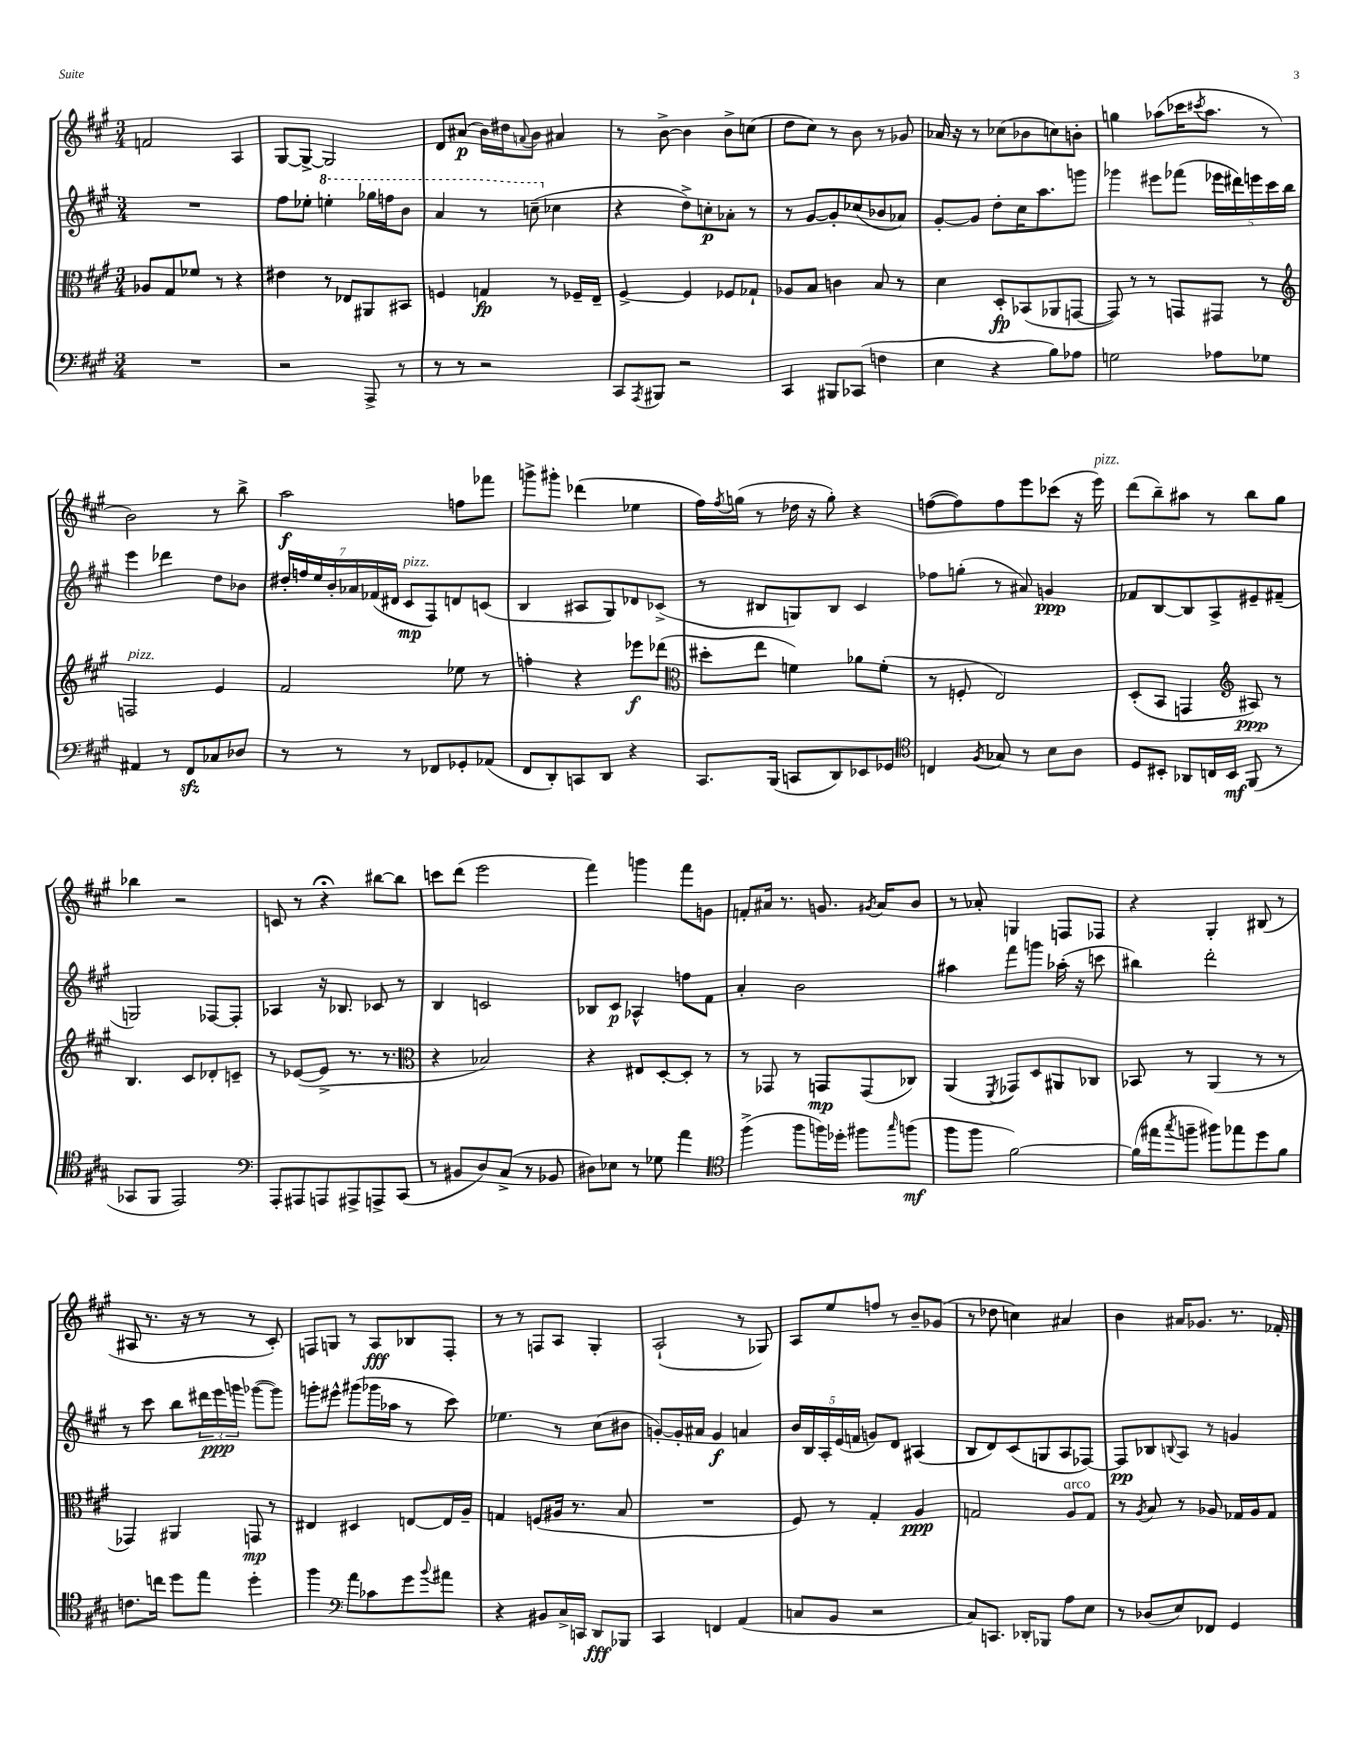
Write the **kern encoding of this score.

**kern	**dynam	**kern	**dynam	**kern	**dynam	**kern	**dynam
*part4	*part4	*part3	*part3	*part2	*part2	*part1	*part1
*staff4	*staff4	*staff3	*staff3	*staff2	*staff2	*staff1	*staff1
*clefF4	*	*clefC3	*	*clefG2	*	*clefG2	*
*k[f#c#g#]	*	*k[f#c#g#]	*	*k[f#c#g#]	*	*k[f#c#g#]	*
*M3/4	*	*M3/4	*	*M3/4	*	*M3/4	*
=24	=24	=24	=24	=24	=24	=24	=24
2.r	.	8A-X/L	.	2.r	.	2fn/	.
.	.	8G#/	.	.	.	.	.
.	.	8f-X/J	.	.	.	.	.
.	.	8r	.	.	.	.	.
.	.	4r	.	.	.	4A/	.
=25	=25	=25	=25	=25	=25	=25	=25
2r	.	4e#X\	.	8ff#\L	.	[8G#/L	.
.	.	.	.	8ee-X'\J	.	8G#^/J_	.
*	*	*	*	*8va	*	*	*
.	.	8r	.	4eeen'\	.	2G#/]	.
.	.	8E-X/L	.	.	.	.	.
8AAA^/	.	8AA#X/	.	16ggg-X\LL	.	.	.
.	.	.	.	16fffn\J	.	.	.
8r	.	8BB#X/J	.	8bb\J	.	.	.
=26	=26	=26	=26	=26	=26	=26	=26
8r	.	4Fn/	.	4aa/	.	8d/L	.
8r	.	.	.	.	.	(8a#X/J	p
2r	.	4Gn/	fp	8r	.	16b\LL)	.
.	.	.	.	.	.	16dd#X\J	.
.	.	.	.	.	.	8qqan/	.
.	.	.	.	(8cccn~\	.	8b\J	.
*	*	*	*	*X8va	*	*	*
.	.	8r	.	4cc-X\	.	4a#X/	.
.	.	16F-X~/LL	.	.	.	.	.
.	.	16E~/JJ	.	.	.	.	.
=27	=27	=27	=27	=27	=27	=27	=27
8CC#/L	.	[4F#^/	.	4r	.	8r	.
8qAAA/	.	.	.	.	.	.	.
8BBB#X/J	.	.	.	.	.	[8b^\	.
2r	.	4F#/]	.	8dd^\L)	.	4b\]	.
.	.	.	.	8ccn'\	p	.	.
.	.	8F-X/L	.	8a-X'\J	.	8b^\L	.
.	.	8G-X`/J	.	8r	.	(8ccn\J	.
=28	=28	=28	=28	=28	=28	=28	=28
4CC#/	.	8A-X/L	.	8r	.	8dd\L	.
.	.	8B/J	.	[8g#/L	.	8cc#\J)	.
8BBB#X/L	.	4cn\	.	8g#'/]	.	8r	.
(8CC-X/J	.	.	.	(8cc-X/	.	8b\	.
4Fn\	.	8B/	.	8b-X/	.	8r	.
.	.	8r	.	8a-X/J)	.	8g-X/	.
=29	=29	=29	=29	=29	=29	=29	=29
4E\	.	4d\	.	[8g#'/L	.	16a-X/	.
.	.	.	.	.	.	16r	.
.	.	.	.	8g#/J]	.	8r	.
4r	.	8D'/L	fp	8dd'\L	.	(8cc-X\L	.
.	.	(8BB-X/	.	16cc#\K	.	8b-X\	.
.	.	.	.	8.aa\	.	.	.
8B\L)	.	8AA-X/	.	.	.	8ccn\)	.
8A-X\J	.	[8GGn/J	.	8gggn\J	.	8bn'\J	.
=30	=30	=30	=30	=30	=30	=30	=30
2Gn\	.	8GG/])	.	4ggg-X\	.	4ggn\	.
.	.	8r	.	.	.	.	.
.	.	8r	.	8eee#X\L	.	(8aa-X\L	.
.	.	8GGn/L	.	(8fff-X\J	.	16ccc-X\K	.
.	.	.	.	.	.	8qccc#X/	.
.	.	.	.	.	.	8.aa-\J	.
8A-X\L	.	8GG#X/J	.	20eee-X\LL	.	.	.
.	.	.	.	20ddd#X\)	.	.	.
.	.	.	.	20eeen\	.	.	.
8G-X\J	.	8r	.	.	.	8r	.
.	.	.	.	20ccc#\	.	.	.
.	.	.	.	20bb\JJ	.	.	.
!!LO:LB:g=z
=31	=31	=31	=31	=31	=31	=31	=31
*	*	*clefG2	*	*	*	*	*
!	!	!LO:TX:a:i:t=pizz.	!	!	!	!	!
4AA#X/	.	2Fn/	.	4eee\	.	2b\)	.
8r	.	.	.	4ddd-X\	.	.	.
8FF#zz/L	.	.	.	.	.	.	.
8C-X/	.	4e/	.	8dd\L	.	8r	.
8D-X/J	.	.	.	8b-X\J	.	8bb^\	.
=32	=32	=32	=32	=32	=32	=32	=32
8r	.	2f#/	.	28dd#X'/LL	.	2aa\	f
.	.	.	.	28ffn/	.	.	.
.	.	.	.	28ee/	.	.	.
.	.	.	.	28b'/	.	.	.
8r	.	.	.	.	.	.	.
.	.	.	.	28a-X/	.	.	.
.	.	.	.	(28f-X/	.	.	.
.	.	.	.	28d#X/JJ	.	.	.
!	!	!	!	!LO:TX:a:i:t=pizz.	!	!	!
8r	.	.	.	8c#/L	mp	.	.
8FF-X/L	.	.	.	8F#/)	.	.	.
8GG-X'/	.	8ee-X\	.	8dn/	.	8ffn\L	.
(8AA-X/J	.	8r	.	(8cn/J	.	8fff-X\J	.
=33	=33	=33	=33	=33	=33	=33	=33
8FF#/L	.	4ffn'\	.	4B/	.	8gggn^\L	.
8DD'/)	.	.	.	.	.	8ggg#X'\J	.
8CCn/	.	4r	.	8A#X/L	.	(4ddd-X\	.
8DD/J	.	.	.	8G#/)	.	.	.
4r	.	8eee-X\L	f	8d-X/	.	4ee-X\	.
.	.	(8ddd-X\J	.	(8c-X^/J	.	.	.
=34	=34	=34	=34	=34	=34	=34	=34
*	*	*clefC3	*	*	*	*	*
8.CC#/L	.	8dd#X'\L	.	8r	.	16ff#\LL)	.
.	.	.	.	.	.	8qff#/	.
.	.	.	.	.	.	(16ggn\JJ	.
.	.	8ee\J	.	8B#X/L	.	8r	.
(16BBB/Jk	.	.	.	.	.	.	.
8CCn/L	.	4fn\)	.	8Gn/)	.	16dd-X\	.
.	.	.	.	.	.	16r	.
8DD/)	.	.	.	8B#/J	.	8gg'\)	.
8EE-X/	.	8a-X\L	.	4c#/	.	4r	.
8GG-X/J	.	(8f'\J	.	.	.	.	.
=35	=35	=35	=35	=35	=35	=35	=35
*clefC4	*	*	*	*	*	*	*
4Cn/	.	8r	.	8ff-X\L	.	([8ffn\L	.
.	.	8Fn'/	.	(8ggn'\J	.	8ff\])	.
8qF#/	.	.	.	.	.	.	.
8G-X/	.	2E/)	.	8r	.	8ff\	.
8r	.	.	.	8a#X/)	.	8eee\	.
8B\L	.	.	.	4gn/	ppp	(8ccc-X\J	.
8A\J	.	.	.	.	.	16r	.
!	!	!	!	!	!	!LO:TX:a:i:t=pizz.	!
.	.	.	.	.	.	16eee\)	.
=36	=36	=36	=36	=36	=36	=36	=36
8D/L	.	(8D'/L	.	8f-X/L	.	(8ddd\L	.
8BB#X'/J	.	8BB/J	.	[8B/	.	8bb~\)	.
8AA-X/L	.	4GGn/	.	8B/]	.	8aa#X\J	.
16Cn/L	.	.	.	8A^/	.	8r	.
16BB#/JJ	mf	.	.	.	.	.	.
*	*	*clefG2	*	*	*	*	*
(8FF#/	.	8A#X/)	ppp	8e#X~/	.	8bb\L	.
8r	.	8r	.	(8f#X~/J	.	8gg#\J	.
!!LO:LB:g=z
=37	=37	=37	=37	=37	=37	=37	=37
8GG-X/L	.	4.B/	.	2Gn/)	.	4bb-X\	.
8FF#/J	.	.	.	.	.	.	.
2EE/)	.	.	.	.	.	2r	.
.	.	8c#/L	.	.	.	.	.
.	.	8d-X'/	.	[8F-X/L	.	.	.
.	.	8cn~/J	.	8F-'/J]	.	.	.
=38	=38	=38	=38	=38	=38	=38	=38
*clefF4	*	*	*	*	*	*	*
8AAA'/L	.	8r	.	4A-X/	.	8cn/	.
8AAA#X/	.	([8e-X/L	.	.	.	8r	.
8AAAn/	.	8e-^/J]	.	16r	.	4r;<	.
.	.	.	.	8.B-X/	.	.	.
8AAA#X^/	.	8.r	.	.	.	.	.
8AAAn^/	.	.	.	8c-X/	.	[8bb#X\L	.
.	.	8.r	.	.	.	.	.
(8CC#/J	.	.	.	8r	.	8bb#\J]	.
=39	=39	=39	=39	=39	=39	=39	=39
*	*	*clefC3	*	*	*	*	*
8r	.	4r	.	4B/	.	8cccn\L	.
8BB#X/L	.	.	.	.	.	(8ddd\J	.
8D/)	.	2B-X/)	.	2cn/	.	2eee\	.
(8C#^/J	.	.	.	.	.	.	.
8r	.	.	.	.	.	.	.
8BB-X/	.	.	.	.	.	.	.
=40	=40	=40	=40	=40	=40	=40	=40
8D#X\L)	.	4r	.	8B-X/L	.	4fff#\)	.
8E-X\J	.	.	.	8c#/J	p	.	.
8r	.	8E#X/L	.	4A-X^^/	.	4gggn\	.
8G-X\	.	[8D'/	.	.	.	.	.
4a\	.	8D'/J]	.	8ffn\L	.	8fff#\L	.
.	.	8r	.	8f#\J	.	8gn\J	.
=41	=41	=41	=41	=41	=41	=41	=41
*clefC4	*	*	*	*	*	*	*
(4ff#^\	.	8r	.	4a'/	.	8fn'/L	.
.	.	8GG-X/	.	.	.	16a#X/Jk	.
.	.	.	.	.	.	8.r	.
8ff#\L	.	8r	.	2b\	.	.	.
16ffn\L)	.	8GGn/L	mp	.	.	8.gn/	.
16dd-X'\JJ	.	.	.	.	.	.	.
8ff#X\L	.	(8GG/	.	.	.	.	.
.	.	.	.	.	.	8qg#X/	.
.	.	.	.	.	.	16a#/KL	.
16qqgg#/	.	.	.	.	.	.	.
(8ffn\J	mf	8C-X/J)	.	.	.	8b/J	.
=42	=42	=42	=42	=42	=42	=42	=42
8ff#\L	.	(4AA/	.	4aa#X\	.	8r	.
8ff#\J	.	.	.	.	.	8a-X'/	.
.	.	8qFF#/	.	.	.	.	.
[2f#\)	.	8GG-X/L)	.	8fff#\L	.	4Gn/	.
.	.	8D/	.	8gggn\J	.	.	.
.	.	8AA#X/	.	(16aa-X'\	.	8Fn/L	.
.	.	.	.	16r	.	.	.
.	.	8C-X/J	.	8cccn\	.	8F-X/J	.
=43	=43	=43	=43	=43	=43	=43	=43
(16f#\LL]	.	8BB-X/	.	4bb#X\)	.	4r	.
16ee#X\J	.	.	.	.	.	.	.
8qgg#/	.	.	.	.	.	.	.
8ffn~\J	.	8r	.	.	.	.	.
8ff#X\L)	.	(4AA/	.	2ddd'\	.	4G#'/	.
8ee-X\	.	.	.	.	.	.	.
8dd\	.	8r	.	.	.	(8B#X/	.
8f#\J	.	8r	.	.	.	8r	.
!!LO:LB:g=z
=44	=44	=44	=44	=44	=44	=44	=44
8.cn\L	.	4GG-X/)	.	8r	.	8A#X/	.
.	.	.	.	8ccc#\	.	8.r	.
16ccn\Jk	.	.	.	.	.	.	.
8dd\L	.	4AA#X/	.	8bb\L	.	.	.
.	.	.	.	.	.	16r	.
8ee\J	.	.	.	24ddd#X\L	.	8r	.
.	.	.	.	24eee\	ppp	.	.
.	.	.	.	24gggn\JJ	.	.	.
4dd'\	.	8GGn/	mp	([8ggg-X\L	.	8r	.
.	.	8r	.	8ggg-\J])	.	8c#'/)	.
=45	=45	=45	=45	=45	=45	=45	=45
4ff#\	.	4E#X/	.	8gggn'\L	.	8Fn/L	.
.	.	.	.	8eee#X^^\J	.	8Gn/J	.
*clefF4	*	*	*	*	*	*	*
8a\L	.	4D#X/	.	(8ggg#X\L	.	8r	.
8c-X\	.	.	.	16ggg-X\L	.	8A/L	fff
.	.	.	.	16aa-X\JJ	.	.	.
8g#\	.	[8En/L	.	8r	.	8B-X/	.
8qqb/	.	.	.	.	.	.	.
8a#X\J	.	16E/L]	.	8ccc#\)	.	8F'/J	.
.	.	16A~/JJ	.	.	.	.	.
=46	=46	=46	=46	=46	=46	=46	=46
4r	.	4Gn/	.	4.ee-X\	.	8r	.
.	.	.	.	.	.	8r	.
8BB#X/L	.	(8Fn/L	.	.	.	8Fn/L	.
16C#^/L	.	16A#X/Jk	.	8r	.	8A/J	.
16CCn/JJ	.	8.r	.	.	.	.	.
8DD/L	fff	.	.	(8cc#\L	.	4G#'/	.
8BBB-X/J	.	8B/	.	8b#X\J	.	.	.
=47	=47	=47	=47	=47	=47	=47	=47
4CC#/	.	2.r	.	[8gn'/L)	.	(2A`/	.
.	.	.	.	16g'/L]	.	.	.
.	.	.	.	16a#X/JJ	.	.	.
4FFn/	.	.	.	4g/	f	.	.
(4AA/	.	.	.	4an/	.	8r	.
.	.	.	.	.	.	8G-X/)	.
=48	=48	=48	=48	=48	=48	=48	=48
8Cn/L	.	8F#/)	.	20b/LL	.	8A/L	.
.	.	.	.	20B/	.	.	.
.	.	.	.	20A'/	.	.	.
8BB/J	.	8r	.	.	.	8ee/	.
.	.	.	.	(20e/	.	.	.
.	.	.	.	20fn/JJ	.	.	.
2r	.	4G#'/	.	8gn/L)	.	8ffn/J	.
.	.	.	.	8d/J	.	8r	.
.	.	4A/	ppp	(4A#X/	.	8b~/L	.
.	.	.	.	.	.	(8g-X/J	.
=49	=49	=49	=49	=49	=49	=49	=49
8C#/L)	.	2Gn/	.	8B/L	.	8r	.
8.CCn/J	.	.	.	8d/)	.	8dd-X\	.
.	.	.	.	(8c#/	.	4ccn\)	.
16DD-X'/KL	.	.	.	.	.	.	.
8BBB-X/J	.	.	.	8Gn/	.	.	.
!	!	!LO:TX:a:i:t=arco	!	!	!	!	!
8A\L	.	8A/L	.	8A/	.	4a#X/	.
8E\J	.	8G/J	.	[8F-X/J)	.	.	.
=50	=50	=50	=50	=50	=50	=50	=50
8r	.	8r	.	8F-/L]	pp	4b\	.
.	.	8qA/	.	.	.	.	.
(8D-X/L	.	8B/	.	8B-X/	.	.	.
.	.	.	.	8qqBn/	.	.	.
8E/)	.	8r	.	8A/J	.	16a#X/KL	.
.	.	.	.	.	.	8.g-X/J	.
8FF-X/J	.	8A-X/	.	8r	.	.	.
4GG#/	.	16G-X/LL	.	4gn/	.	8.r	.
.	.	16A-/J	.	.	.	.	.
.	.	8G-/J	.	.	.	.	.
.	.	.	.	.	.	16f-X'/	.
==	==	==	==	==	==	==	==
*-	*-	*-	*-	*-	*-	*-	*-
